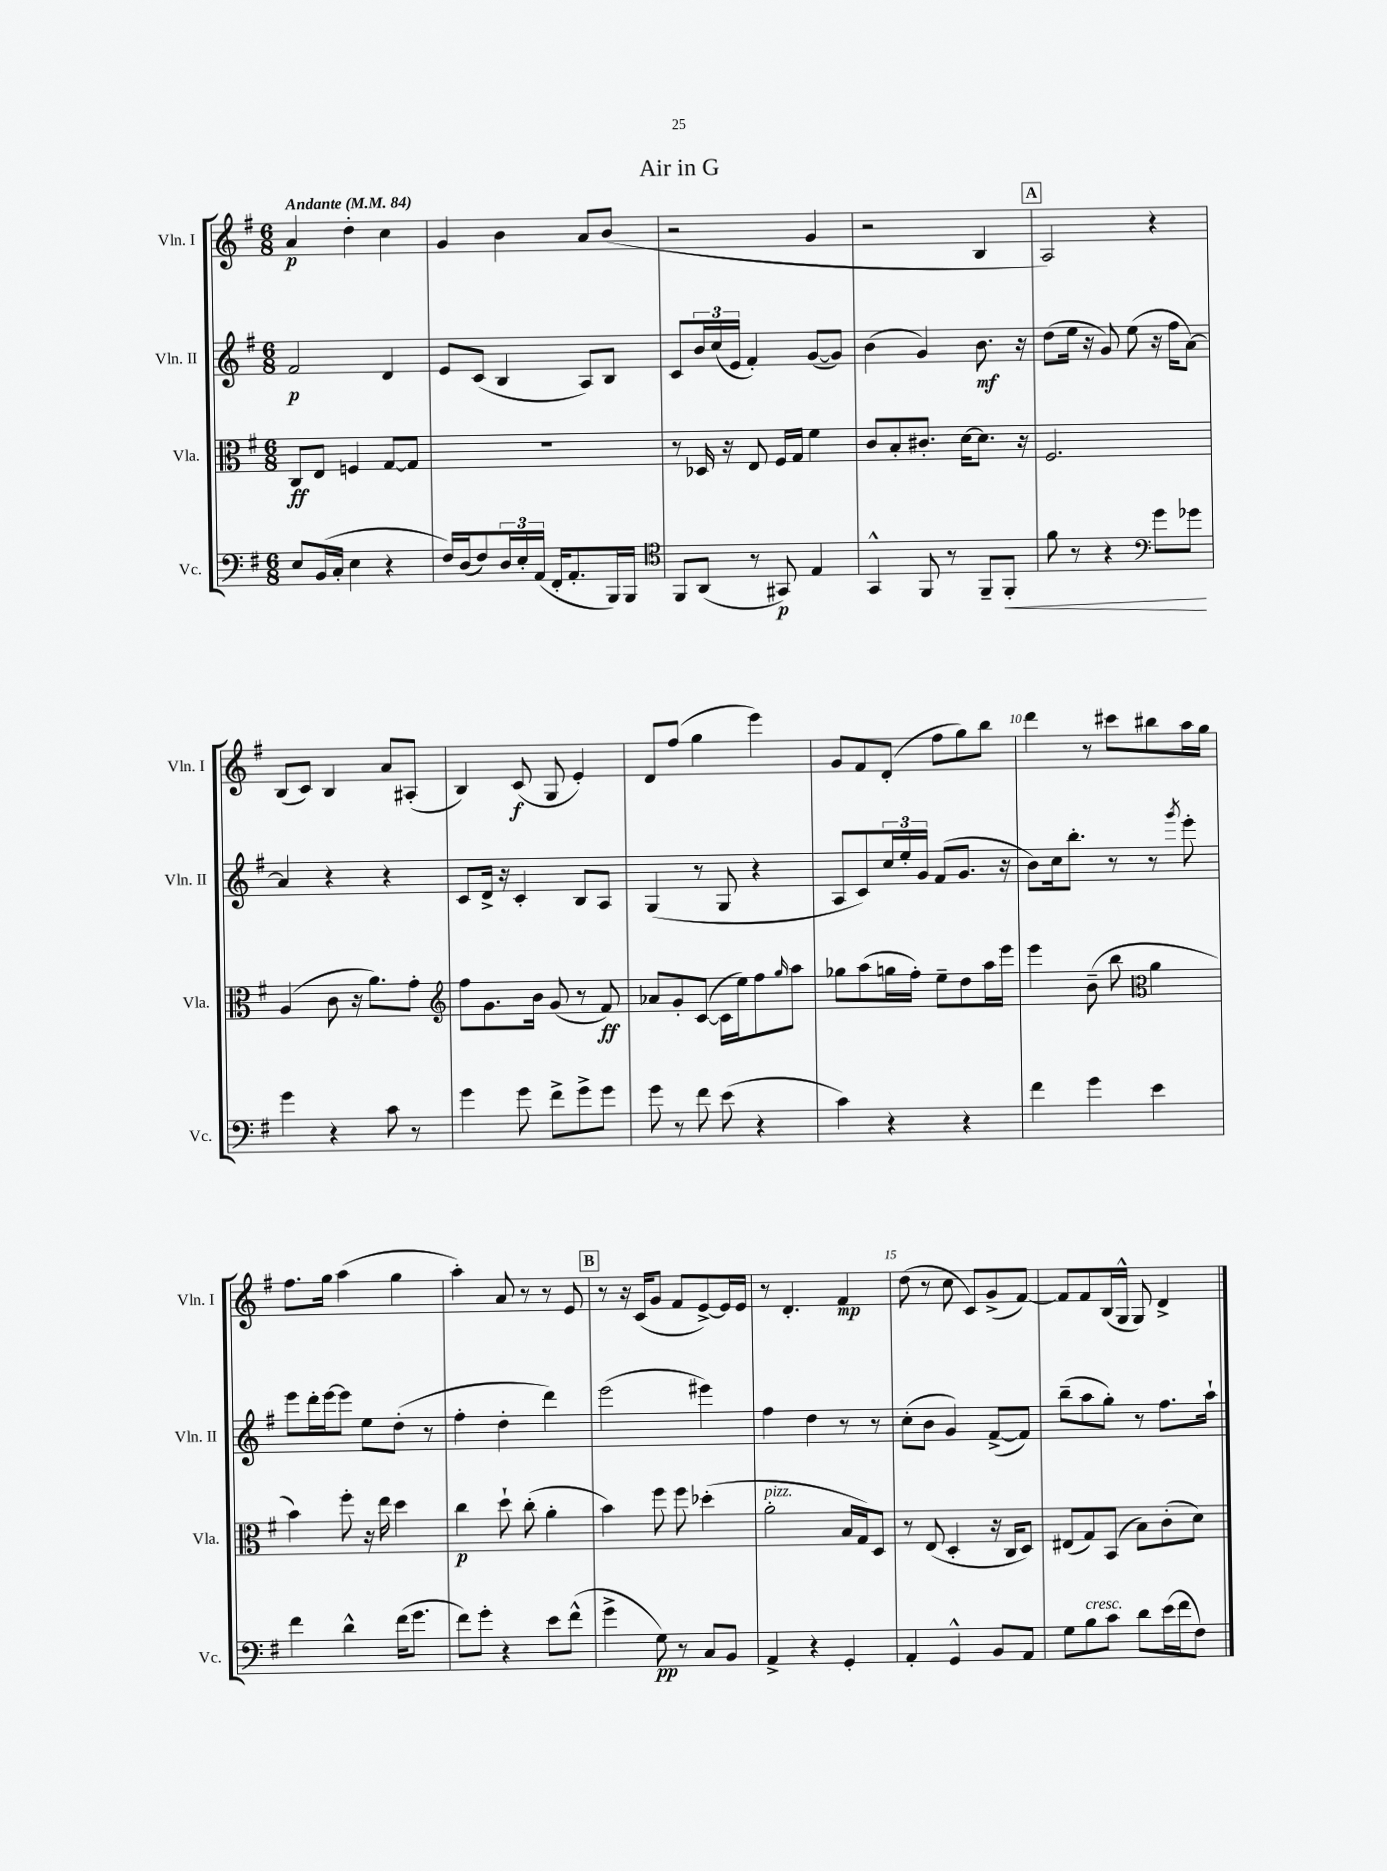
\header { title = "Air in G" }
<<
\new StaffGroup <<
\new Staff = "s0" \with { instrumentName = "Vln. I" shortInstrumentName = "Vln. I" } {
    \clef treble \key g \major \numericTimeSignature \time 6/8 \tempo "Andante" 4 = 84
    a'4\p d''4-. c''4 |
    g'4 b'4 a'8 b'8( |
    r2 g'4 |
    r2 b4 |
    \mark \markup { \box "A" } a2) r4 |
    b8( c'8) b4 a'8 ais8-.( |
    b4) c'8\f( g8 e'4-.) |
    d'8 fis''8( g''4 e'''4) |
    g'8 fis'8 d'8-.( fis''8 g''8) b''8 |
    d'''4 r8 cis'''8 bis''8 a''16 g''16 |
    fis''8. g''16 a''4( g''4 |
    a''4-.) a'8 r8 r8 e'8 |
    \mark \markup { \box "B" } r8 r16 c'16( g'8 fis'8 e'8~->) e'16 e'16 |
    r8 d'4.-. fis'4\mp |
    d''8( r8 c''8 c'8) g'8->( fis'8~) |
    fis'8 fis'8 b16( g16-^ g8) d'4-> \bar "|." |
}
\new Staff = "s1" \with { instrumentName = "Vln. II" shortInstrumentName = "Vln. II" } {
    \clef treble \key g \major \numericTimeSignature \time 6/8
    fis'2\p d'4 |
    e'8 c'8( b4 a8) b8 |
    c'8 \tuplet 3/2 { b'16 c''16( e'16 } fis'4-.) g'8~( g'8) |
    b'4( g'4) b'8.\mf r16 |
    \mark \markup { \box "A" } d''8( e''16 r16 g'8) e''8( r16 fis''16 a'8~) |
    a'4 r4 r4 |
    c'8 d'16-> r16 c'4-. b8 a8 |
    g4( r8 g8 r4 |
    a8 c'8) \tuplet 3/2 { c''16 e''16-. g'16 } fis'8( g'8. r16 |
    b'8) c''16 b''8.-. r8 r8 \acciaccatura { g'''8 } e'''8-. |
    e'''8 d'''16-. e'''16~ e'''8 e''8 d''8-.( r8 |
    fis''4-. d''4-. d'''4) |
    \mark \markup { \box "B" } e'''2( eis'''4) |
    fis''4 d''4 r8 r8 |
    c''8-.( b'8 g'4) fis'8~->( fis'8) |
    b''8--( a''8 g''8-.) r8 fis''8. a''16-! \bar "|." |
}
\new Staff = "s2" \with { instrumentName = "Vla." shortInstrumentName = "Vla." } {
    \clef alto \key g \major \numericTimeSignature \time 6/8
    c8\ff e8 f4 g8~ g8 |
    R2. |
    r8 des16 r16 e8 fis16 g16 fis'4 |
    c'8 b8-. cis'8.-. d'16~ d'8. r16 |
    \mark \markup { \box "A" } fis2. |
    a4( c'8 r16 a'8.) g'8-. |
    \clef treble fis''8 g'8. b'16 g'8( r8 fis'8\ff) |
    aes'8 g'8-. c'8~( c'16 e''16) fis''8 \grace { g''16 } a''8 |
    ges''8 a''8( g''16 fis''16-.) e''8-- d''8 a''16 e'''16 |
    e'''4 b'8--( b''8 \clef alto a'4 |
    b'4) fis''8-. r16 e''16 d''4 |
    c''4\p d''8-! c''8-.( a'4-. |
    \mark \markup { \box "B" } b'4) fis''8 fis''8 des''4-.( |
    a'2-.^\markup { \italic "pizz." } b16 g16) d8 |
    r8 e8( d4-. r16 c16 d8) |
    eis8( g8) b,8( b8) c'8-.( d'8) \bar "|." |
}
\new Staff = "s3" \with { instrumentName = "Vc." shortInstrumentName = "Vc." } {
    \clef bass \key g \major \numericTimeSignature \time 6/8
    e8 b,16( c16-. e4 r4 |
    fis16) d16( fis8) \tuplet 3/2 { d16 e16-. a,16( } fis,16-. a,8.-. b,,16) b,,16 |
    \clef tenor fis,8 a,8( r8 gis,8\p) e4 |
    g,4-^ fis,8 r8 fis,8-- fis,8-.\< |
    \mark \markup { \box "A" } fis'8 r8 r4 \clef bass g'8 ges'8\! |
    g'4 r4 c'8 r8 |
    g'4 g'8 fis'8-> g'8-> g'8 |
    g'8 r8 fis'8 e'8( r4 |
    c'4) r4 r4 |
    fis'4 g'4 e'4 |
    fis'4 d'4-^ fis'16( g'8. |
    fis'8) g'8-. r4 e'8 fis'8-^( |
    \mark \markup { \box "B" } g'4-> g8\pp) r8 c8 b,8 |
    a,4-> r4 g,4-. |
    a,4-. g,4-^ b,8 a,8 |
    g8 b8^\markup { \italic "cresc." } c'8 d'8 e'16( fis'16 fis8) \bar "|." |
}
>>
>>
\layout { \context { \Score \override BarNumber.break-visibility = ##(#f #t #t) barNumberVisibility = #(every-nth-bar-number-visible 5) } }
